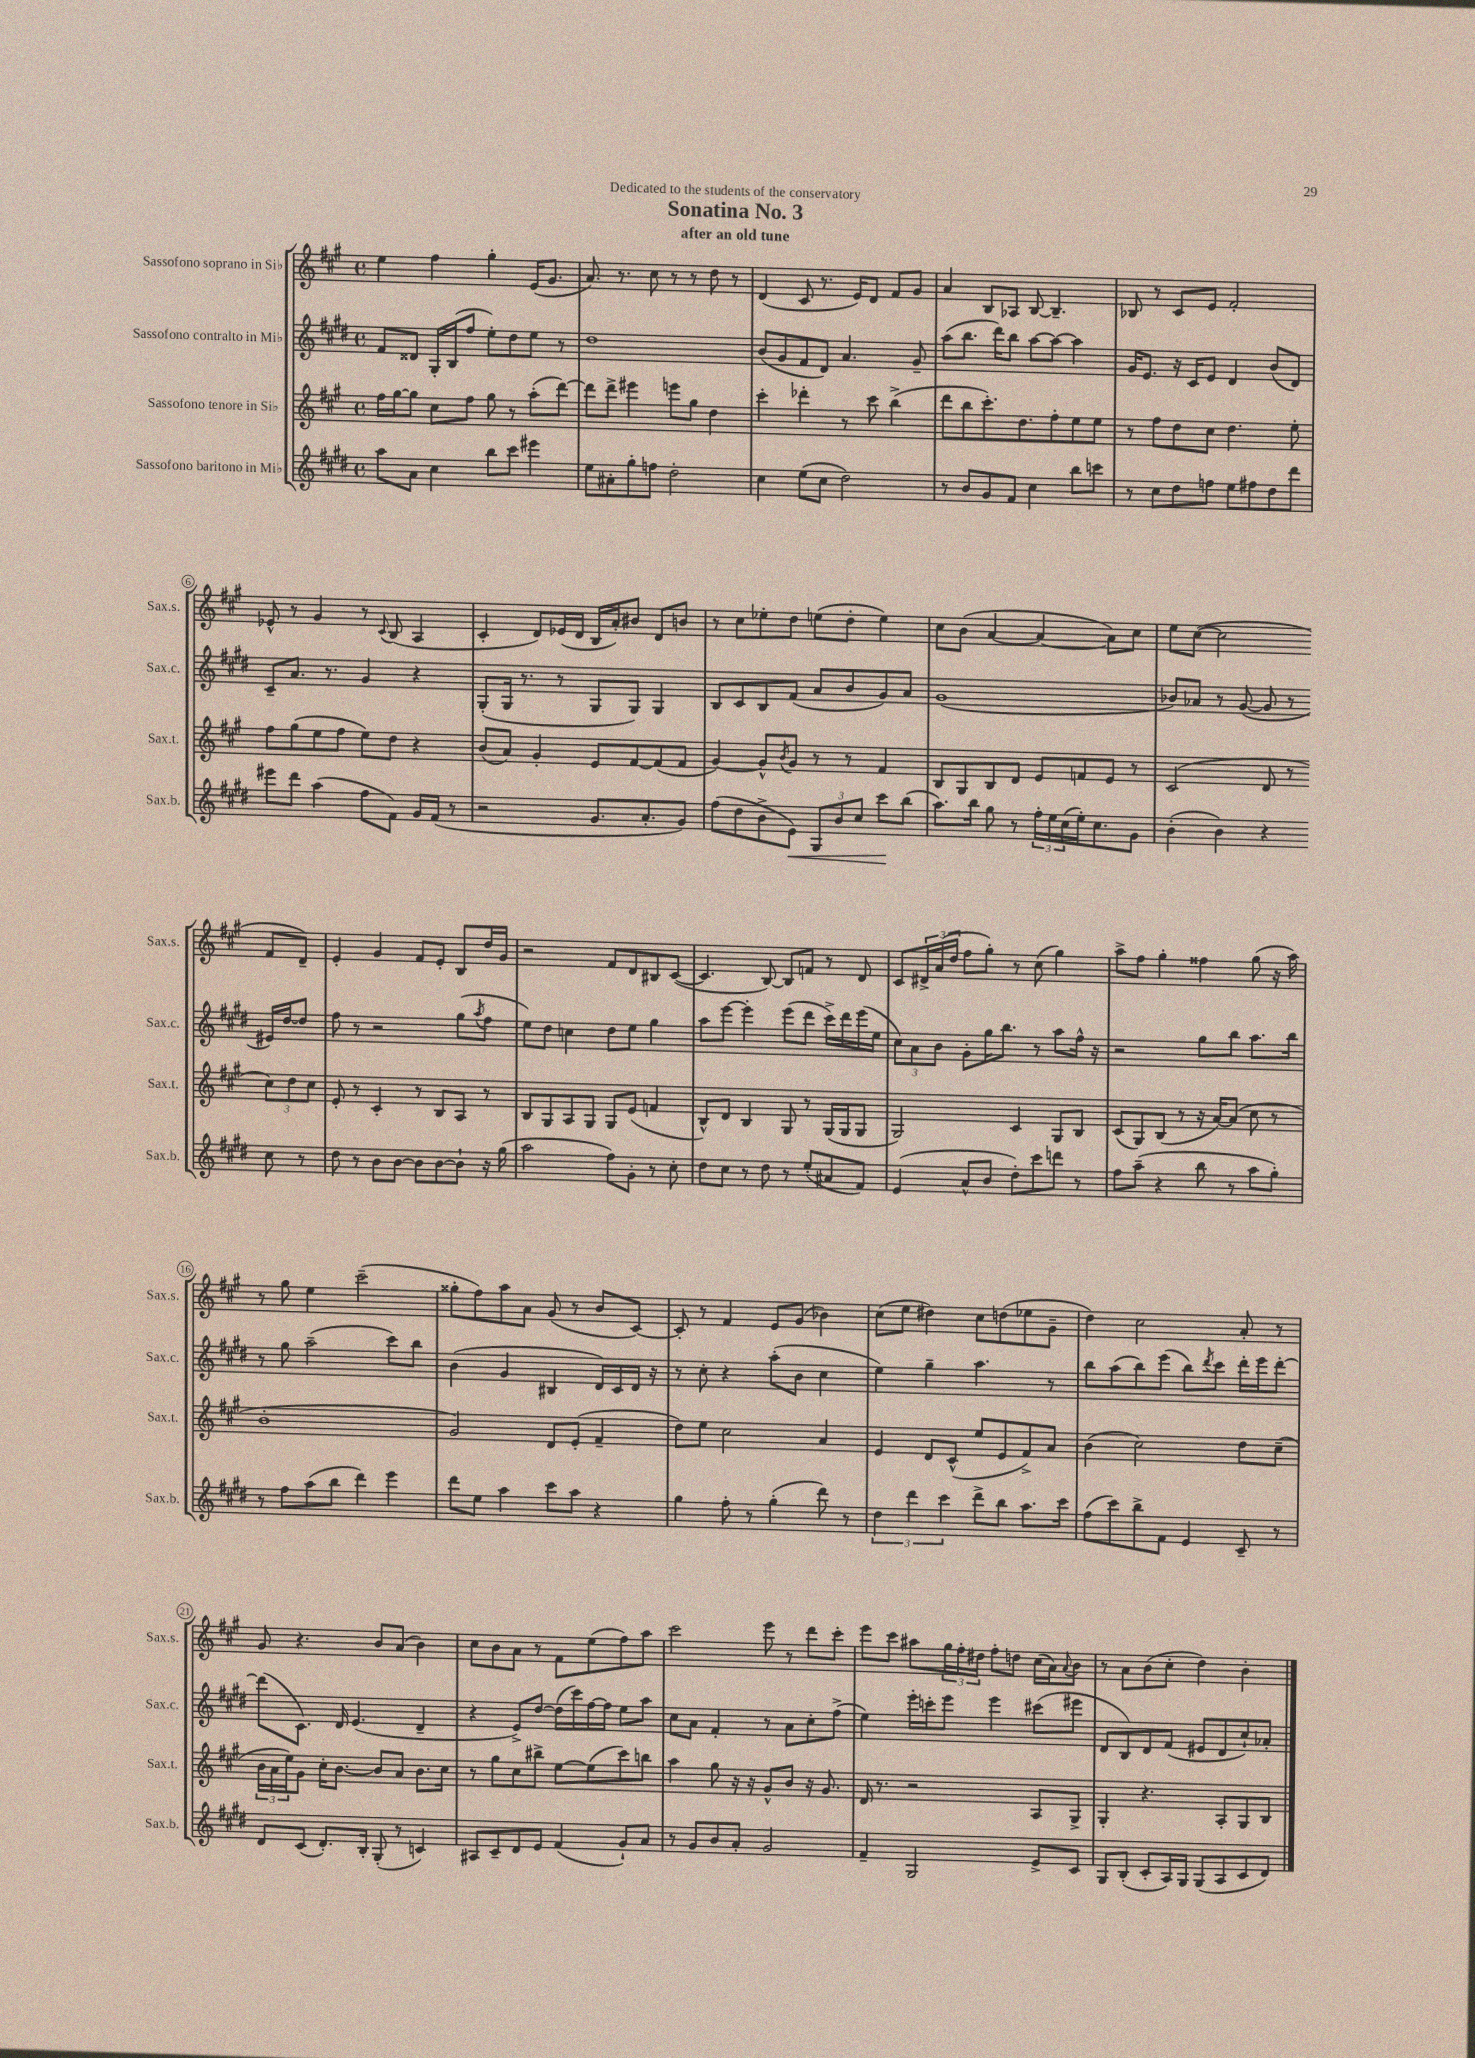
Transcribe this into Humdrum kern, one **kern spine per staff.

**kern	**kern	**kern	**kern
*staff4	*staff3	*staff2	*staff1
*clefG2	*clefG2	*clefG2	*clefG2
*k[f#c#g#d#]	*k[f#c#g#]	*k[f#c#g#d#]	*k[f#c#g#]
*M4/4	*M4/4	*M4/4	*M4/4
*met(c)	*met(c)	*met(c)	*met(c)
8aa	16ff#	8f#	4ee
.	[16gg#	.	.
8a	8gg#]	8d##	.
4cc#	8cc#	16G#'	4ff#
.	.	(16B	.
.	8ff#	8ff#	.
8bb	8gg#	8ee')	4gg#'
8ccc#	8r	8dd#	.
4eee#	(8aa'	8ee	(16e
.	.	.	8.g#
.	[8ddd)	8r	.
=	=	=	=
8ee	8ddd]	1dd#	8.a)
8a#'	8ddd^	.	.
.	.	.	8.r
8gg#'	4eee#	.	.
8ff	.	.	8cc#
2dd#'	8eee	.	8r
.	8gg#	.	8r
.	4dd	.	8dd
.	.	.	8r
=	=	=	=
4cc#	4ccc#'	(8b	(4d
.	.	8g#	.
(8ee	4ddd-'	8f#	8c#
8cc#	.	8d#)	8.r
2dd#)	8r	4.a	.
.	.	.	16e)
.	8ccc#	.	8d
.	(4bb^	.	8f#
.	.	8g#~	8g#
=	=	=	=
8r	8ddd	(8aa	4a
8b	8bb	8.bb	.
8g#	8.ccc#')	.	8B
.	.	16ddd#)	.
8f#	.	8bb	8A-
.	8.dd	.	.
4cc#	.	[8aa	[8B
.	8ff#'	8aa_	4.B~]
8bb	8ee	4aa]	.
8ccc	8ee	.	.
=	=	=	=
8r	8r	16g#	8B-
.	.	8.e	.
8cc#	8ff#	.	8r
8dd#	8dd	16r	8c#
.	.	16c#	.
8ff	8cc#	8e	8e
8ee	4.dd	4d#	2f#'
8ff#	.	.	.
8dd#	.	(8b	.
8ddd#	8ee'	8d#)	.
=	=	=	=
8eee#	8ff#	8c#~	8e-^^
8ddd#	(8gg#	8.a	8r
(4aa	8ee	.	4g#
.	.	8.r	.
.	8ff#	.	.
8ff#	8ee)	4g#	8r
.	.	.	8qqc#
8f#)	8dd	.	(8B
16g#	4r	4r	4A
(16f#	.	.	.
8r	.	.	.
=	=	=	=
2r	(8b	(8G#'	4c#'
.	8a)	16G#	.
.	.	8.r	.
.	4g#'	.	8d)
.	.	8r	(16e-
.	.	.	16d
8.g#	8e	8G#	16B
.	.	.	16a')
.	[8f#	8G#)	8b#
8.a'	.	.	.
.	(8f#]	4G#	8d
8g#)	8f#	.	8b
=	=	=	=
(8ff#	[4g#)	8B	8r
8dd#	.	8c#	8cc#
8b^	8g#^^]	8B	8ee-'
.	8qb	.	.
8e)	8g#	(8f#	8dd
12G#	8r	8a	(8ee
12b	.	.	.
.	8r	8b	8dd'
12cc#	.	.	.
8ccc#	4f#	8g#)	4ee)
(8bb	.	8a	.
=	=	=	=
8.aa)	8B	(1g#	8cc#
.	8G#	.	(8b
16bb	.	.	.
8gg#	8B	.	[4a
8r	8d	.	.
24ff#'	8e	.	4a_
24ee	.	.	.
(24cc#	.	.	.
16ee')	8f	.	.
8.cc#	.	.	.
.	8e	.	8a])
8g#	8r	.	8cc#
=	=	=	=
(4b'	(2c#	8b-)	8ee
.	.	8a-	([8cc#
4b)	.	8r	2cc#]
.	.	([8g#	.
4r	8d	8g#]	.
.	8r	8r	.
8cc#	12cc#)	16e#)	8f#
.	.	[16dd#	.
.	12dd	.	.
8r	.	8dd#]	8d~)
.	12cc#	.	.
=	=	=	=
8dd#	8e'	8ff#	4e'
8r	8r	8r	.
8b	4c#'	2r	4g#
[8b	.	.	.
8b]	8r	.	8f#
[8b	8B	.	8e'
8b`]	8A	(8gg#	8B
.	.	8qaa	.
16r	8r	8ff#	16dd
(16gg#	.	.	16g#
=	=	=	=
2aa	8B	8ee)	2r
.	8G#	8dd#	.
.	8A	4cc	.
.	8G#	.	.
8ff#)	8G#	8dd#	8f#
8g#'	(8e	8ee	8d
8r	4f	4gg#	8B#
8cc#'	.	.	([8c#
=	=	=	=
8dd#	8B^^)	8aa	4.c#]
8cc#	8d	[8eee	.
8r	4B	4eee']	.
8dd#	.	.	[8B)
8r	8G#	(8eee	8B]
(8ee'	8r	8ddd#	8f
8a#	(16G#	16ccc#^)	8r
.	16G#	16ddd#	.
8f#)	8G#	(16eee	8d
.	.	16ee	.
=	=	=	=
(4e	2G#)	12cc#)	8c#
.	.	12a	.
.	.	.	24d#^
.	.	12b	(24a
.	.	.	24dd
8a^^	.	8g#'	8ff#
8b	.	16gg#	8gg#')
.	.	8.bb	.
8dd#')	4c#	.	8r
8ccc#	.	8r	(8cc#
8ddd	8G#	8aa	4gg#)
8r	8B	16ff#^^	.
.	.	16r	.
=	=	=	=
8ff#	(8c#	2r	8aa^
(8aa~	8G#)	.	8ff#
4r	(8B	.	4gg#'
.	8r	.	.
8bb	16r	8gg#	4ff##
.	[16a)	.	.
8r	(8a]	8bb	.
8aa	8cc#	8.aa	(8gg#
8gg#')	8r	.	16r
.	.	16bb	16aa)
=	=	=	=
8r	1b'	8r	8r
8ff#	.	8gg#	8gg#
(8aa	.	(2aa~	4ee
8bb	.	.	.
4ddd#)	.	.	(2ccc#~
4eee	.	8ccc#)	.
.	.	8bb	.
=	=	=	=
8ddd#	2g#)	(4b	8gg##'
8ee	.	.	8ff#)
4aa	.	4g#	8aa
.	.	.	8a
8ccc#	8d	4B#	(8g#
8aa	(8e'	.	8r
4r	4f#~	16d#)	8b
.	.	16c#	.
.	.	16d#	[8c#)
.	.	16r	.
=	=	=	=
4gg#	8dd)	8r	8c#']
.	8ee	8cc#'	8r
8ff#'	2cc#	4r	4f#
8r	.	.	.
(4gg#'	.	(8aa'	8e
.	.	8b	(8g#
8ddd#)	4a	4cc#	4b-)
8r	.	.	.
=	=	=	=
6dd#	4e	4ee)	(8cc#
.	.	.	8ee
6ddd#	.	.	.
.	8d	4gg#~	4dd#)
6ccc#	.	.	.
.	(8c#^^	.	.
8ddd#^	8ee	4.aa	8cc#
8bb	8e	.	(8dd
8.aa	8f#^)	.	8ee-
.	8a	8r	8g#~
16ccc#	.	.	.
=	=	=	=
(8ff#	(4b	8bb	4dd)
8ccc#)	.	(8aa	.
8bb^	2cc#)	8bb)	2cc#
8f#	.	(8eee	.
4e	.	8bb)	.
.	.	8qddd#	.
.	.	8ccc#	.
8c#~	8dd	16ddd#'	8a'
.	.	16eee	.
8r	(8cc#~	[8ddd#'	8r
=	=	=	=
8d#	24b	(8ddd#]	8g#
.	24a	.	.
.	24ee)	.	.
(8c#	8g#	8.c#)	4.r
8.d#')	16cc#'	.	.
.	[8.b	16d#	.
.	.	(4.e	.
16B'	.	.	.
(8G#'	8b]	.	8b
8r	8a	.	(8a
4c)	8.b	4d#~	4b)
.	16cc#	.	.
=	=	=	=
8A#	8r	4r	8cc#
8c#~	8gg#	.	8b
8d#	8cc#	8e^)	8a
8e	8bb#^	[8dd#	8r
(4f#	[8ee	(16dd#]	8f#
.	.	16ccc#)	.
.	(8ee]	[16ff#	(8ee
.	.	16ff#]	.
8g#`)	8ccc#)	8ee	8ff#)
8a	8bb	8aa	8aa
=	=	=	=
8r	4aa	8cc#	2ccc#
8g#	.	8a	.
8b	8gg#	4f#'	.
8a'	16r	.	.
.	16r	.	.
2g#	8g#^^	8r	8eee
.	8b	8a	8r
.	16r	8cc#'	8ddd
.	8.g#	.	.
.	.	(8ff#^	8ccc#'
=	=	=	=
4f#~	16d	4ee)	8eee
.	8.r	.	.
.	.	.	8ccc#
2G#	2r	16eee'	8aa#
.	.	16ccc'	.
.	.	8eee	24gg#
.	.	.	24ff#'
.	.	.	24dd#
.	.	4eee	8ff#'
.	.	.	8dd
8e^	8A	(8ccc#	(16cc#
.	.	.	16a)
.	.	.	8qqa
8c#	8G#^	8eee#	8b
=	=	=	=
8G#	4G#'	8d#	8r
(8B'	.	8B)	8a
8c#'	4.r	8d#	(8b
16A)	.	(8f#	8cc#'
16G#	.	.	.
(8G#	.	8e#	4dd)
8A	8A'	8d#	.
8c#	8G#	8cc#`)	4b'
8d#)	8B	8a-'	.
==	==	==	==
*-	*-	*-	*-
